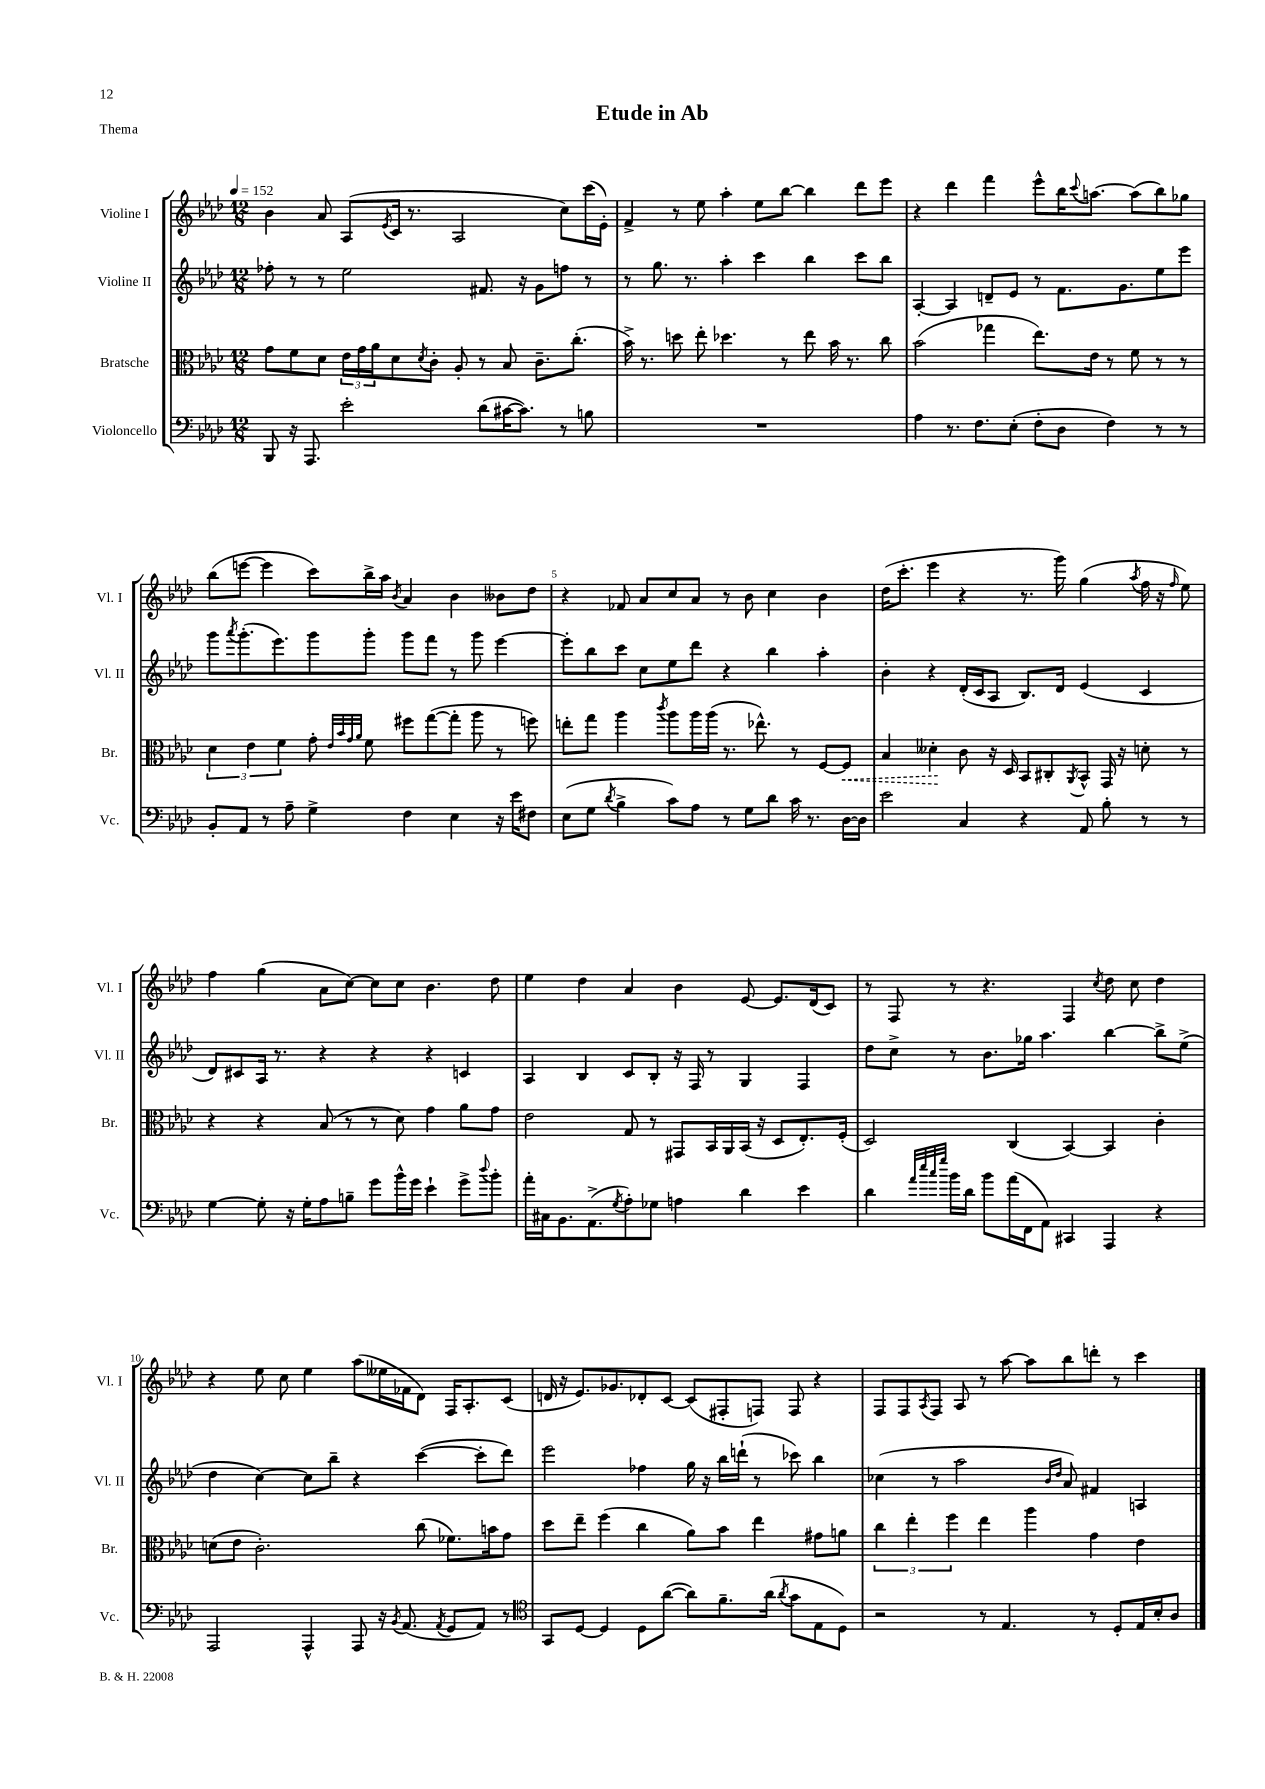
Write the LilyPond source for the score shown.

\header { title = "Etude in Ab" piece = "Thema" }
<<
\new StaffGroup <<
\new Staff = "s0" \with { instrumentName = "Violine I" shortInstrumentName = "Vl. I" } {
    \clef treble \key aes \major \numericTimeSignature \time 12/8 \tempo 4 = 152
    bes'4 aes'8 aes8( \acciaccatura { ees'8 } c'16 r8. aes2 c''8) c'''16( ees'16-.) |
    f'4-> r8 ees''8 aes''4-. ees''8 bes''8~ bes''4 des'''8 ees'''8 |
    r4 des'''4 f'''4 ees'''8-^ bes''16 \appoggiatura { c'''8 } a''8.~ a''8( bes''8) ges''8 |
    bes''8( e'''8~ e'''4 c'''8) bes''16-> aes''16 \acciaccatura { bes'8 } aes'4 bes'4 beses'8 des''8 |
    r4 fes'8 aes'8 c''8 aes'8 r8 bes'8 c''4 bes'4 |
    des''16( c'''8.-. ees'''4 r4 r8. g'''16) g''4( \acciaccatura { aes''8 } f''16 r16 \grace { f''16 } ees''8) |
    f''4 g''4( aes'8 c''8~) c''8 c''8 bes'4. des''8 |
    ees''4 des''4 aes'4 bes'4 ees'8~ ees'8. des'16( c'8) |
    r8 f8 r8 r4. f4 \acciaccatura { c''8 } des''8 c''8 des''4 |
    r4 ees''8 c''8 ees''4 aes''8( eeses''16 fes'16 des'8) f16 aes8.-. c'8( |
    d'16 r16 ees'8.) ges'8. des'8-. c'8~ c'8( fis8-. f8) f8 r4 |
    f8 f8 \acciaccatura { aes8 } f8 aes8 r8 aes''8~ aes''8 bes''8 d'''8-. r8 c'''4 \bar "|." |
}
\new Staff = "s1" \with { instrumentName = "Violine II" shortInstrumentName = "Vl. II" } {
    \clef treble \key aes \major \numericTimeSignature \time 12/8
    fes''8-. r8 r8 ees''2 fis'8. r16 g'8 f''8 r8 |
    r8 g''8. r8. aes''4-. c'''4 bes''4 c'''8 bes''8 |
    aes4~-. aes4 d'8-- ees'8 r8 f'8. g'8. ees''8 ees'''8 |
    g'''8 \acciaccatura { aes'''8 } g'''8.-.( ees'''8.) g'''8 g'''8-. g'''8 f'''8 r8 g'''8 ees'''4~ |
    ees'''8-. bes''8 c'''8 c''8 ees''8 des'''8 r4 bes''4 aes''4-. |
    bes'4-. r4 des'16-.( c'16 aes8 bes8.) des'16 ees'4( c'4 |
    des'8) cis'8 aes16 r8. r4 r4 r4 c'4 |
    aes4 bes4 c'8 bes8-. r16 f16 r8 g4 f4 |
    des''8 c''8-> r8 bes'8. ges''16 aes''4. bes''4~ bes''8-> ees''8->( |
    des''4 c''4~) c''8 bes''8-- r4 c'''4~( c'''8-. des'''8) |
    ees'''2 fes''4 g''16 r16 bes''16 d'''16-!( r8 ces'''8) bes''4 |
    ces''4( r8 aes''2 \grace { bes'16 des''16 } aes'8) fis'4 a4 \bar "|." |
}
\new Staff = "s2" \with { instrumentName = "Bratsche" shortInstrumentName = "Br." } {
    \clef alto \key aes \major \numericTimeSignature \time 12/8
    g'8 f'8 des'8 \tuplet 3/2 { ees'16 g'16 aes'16 } des'8 \acciaccatura { des'8 } c'8-. aes8-. r8 bes8 c'8.-- c''8.-.( |
    bes'16->) r8. d''8 ees''8-. des''4. r8 ees''8 bes'16 r8. c''8 |
    bes'2( ges''4 ees''8.) ees'16 r8 f'8 r8 r8 |
    \tuplet 3/2 { des'4 ees'4 f'4 } g'8-. \grace { ees'32 bes'32 g'32 aes'32 } f'8 fis''8 g''8~( g''8-. aes''8 r8 f''8) |
    e''8-. g''8 aes''4 \acciaccatura { c'''8 } aes''8 aes''16 aes''16( r8. ees''8.-^) r8 f8~ \once \override Hairpin.style = #'dashed-line f8\< |
    bes4 deses'4-.\! c'8 r16 des16 bes,8 cis8-. \acciaccatura { aes,8 } bes,8-^ g,16 r16 d'8-. r8 |
    r4 r4 bes8( r8 r8 des'8) g'4 aes'8 g'8 |
    ees'2 g8 r8 gis,8 bes,16 aes,16 bes,16( r16 des8 ees8.-.) f16-.( |
    des2) c4( bes,4~) bes,4 c'4-. |
    d'8( ees'8 c'2.-.) c''8( fes'8.) b'16 g'8 |
    des''8 ees''8-- f''4( c''4 aes'8) bes'8 ees''4 gis'8 a'8 |
    \tuplet 3/2 { c''4 ees''4-. f''4 } ees''4 aes''4 g'4 ees'4 \bar "|." |
}
\new Staff = "s3" \with { instrumentName = "Violoncello" shortInstrumentName = "Vc." } {
    \clef bass \key aes \major \numericTimeSignature \time 12/8
    bes,,8 r16 aes,,8. ees'2-. des'8( cis'16~ cis'8.) r8 b8 |
    R1. |
    aes4 r8. f8. ees8-.( f8-. des8 f4) r8 r8 |
    bes,8-. aes,8 r8 aes8-- g4-> f4 ees4 r16 ees'16 fis8 |
    ees8( g8 \acciaccatura { des'8 } bes4-> c'8) aes8 r8 g8 des'8 c'16 r8. des16~ des16 |
    ees'2 c4 r4 aes,8 bes8-. r8 r8 |
    g4~ g8-. r16 g16-. aes8 b8-- g'8 bes'16-^ g'16 ees'4-! g'8-> \appoggiatura { des''8 } bes'8-. |
    aes'16-. cis16 bes,8. aes,8.->( \acciaccatura { g8 } aes8-.) ges8 a4 des'4 ees'4 |
    des'4 \grace { aes'32 ees''32 c''32 g''32 } bes'16 des'16 bes'8 aes'16( f,16 aes,8) cis,4 aes,,4 r4 |
    aes,,2 aes,,4-^ aes,,8 r16 \acciaccatura { bes,8 } aes,8.( \acciaccatura { aes,8 } g,8 aes,8) r8 |
    \clef tenor g,8 des8~ des4 des8 aes'8~( aes'8) f'8.-- aes'16( \acciaccatura { aes'8 } g'8 ees8 des8) |
    r2 r8 ees4. r8 des8-. ees16 bes16-. aes8 \bar "|." |
}
>>
>>
\layout { \context { \Score \override BarNumber.break-visibility = ##(#f #t #t) barNumberVisibility = #(every-nth-bar-number-visible 5) } }
